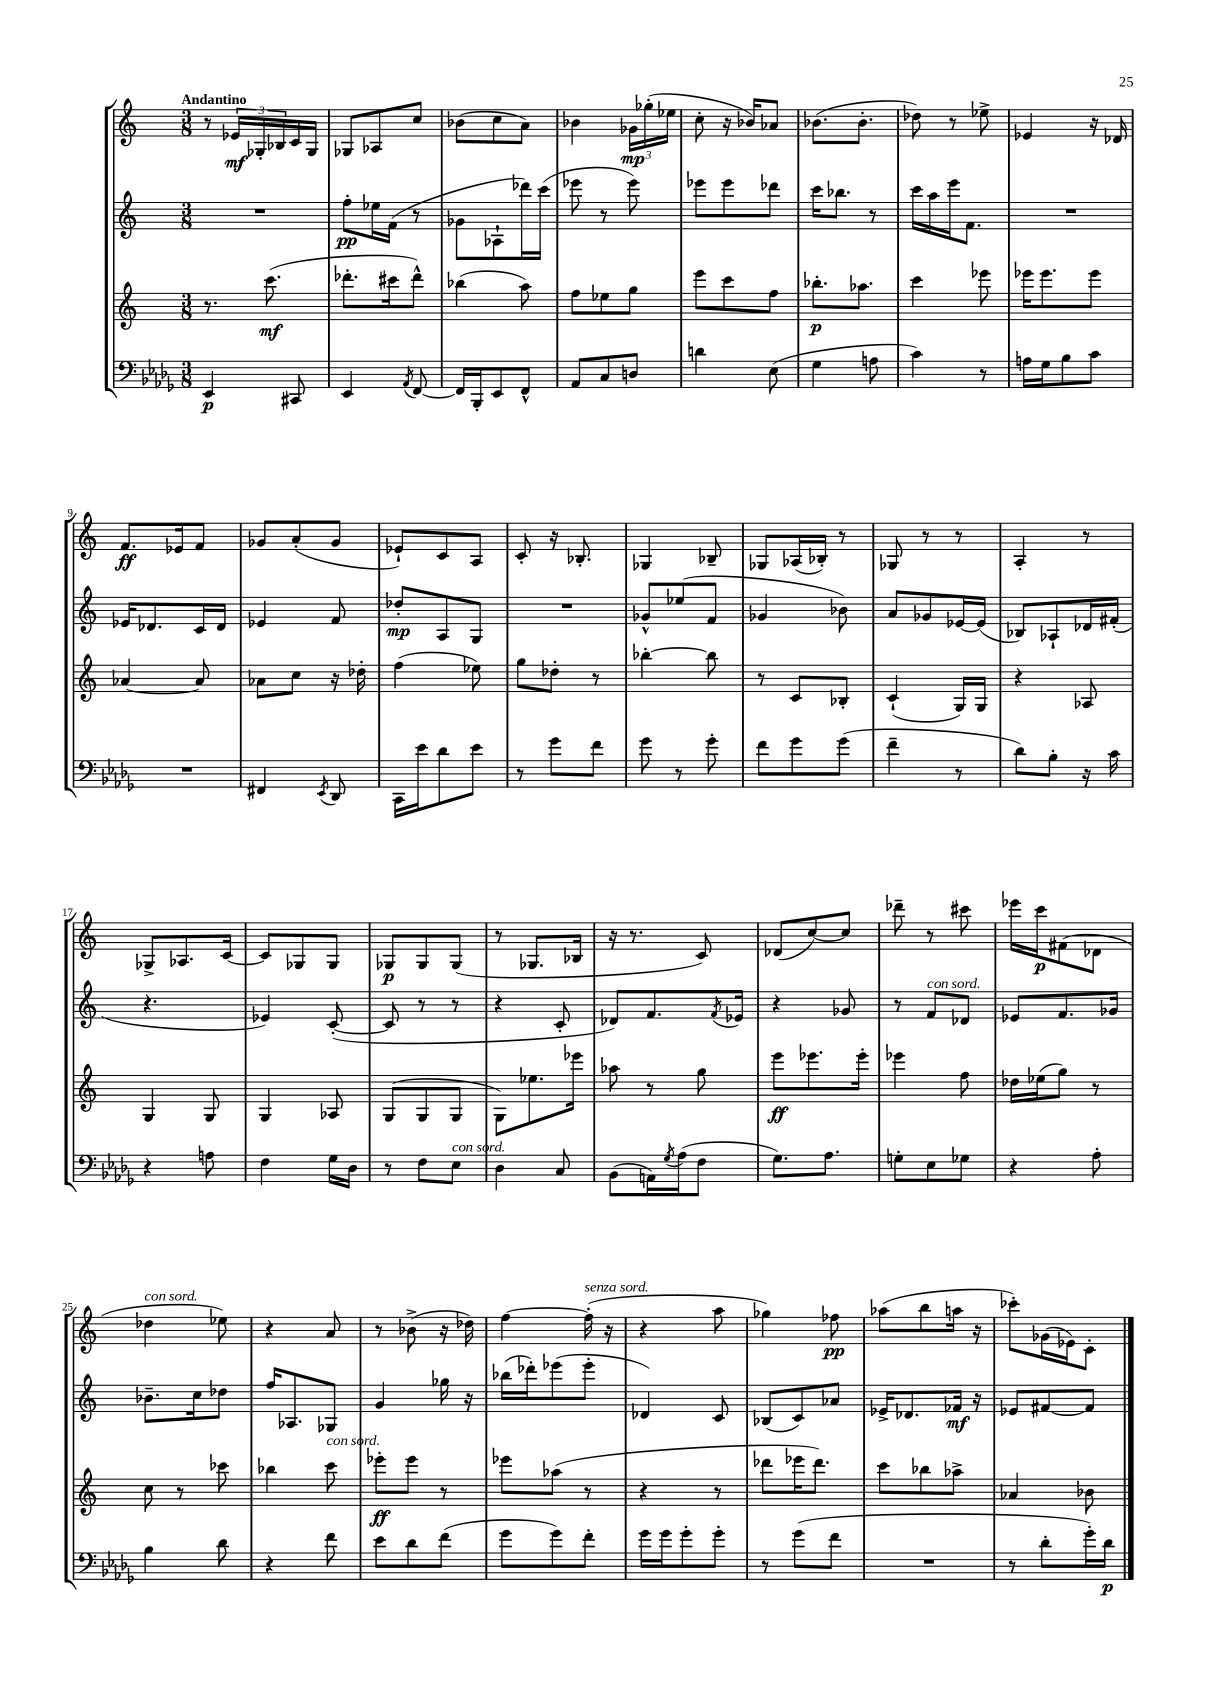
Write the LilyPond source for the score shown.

<<
\new StaffGroup <<
\new Staff = "s0" {
    \clef treble \key c \major \numericTimeSignature \time 3/8 \tempo "Andantino"
    r8 \tuplet 3/2 { ees'16\mf ges16-. bes16 } c'16 ges16 |
    ges8 aes8 c''8 |
    bes'8( c''8 a'8) |
    bes'4 \tuplet 3/2 { ges'16\mp ges''16-.( ees''16 } |
    c''8-. r16 bes'16) aes'8 |
    bes'8.( bes'8.-. |
    des''8) r8 ees''8-> |
    ees'4 r16 des'16 |
    f'8.\ff ees'16 f'8 |
    ges'8 a'8-.( ges'8 |
    ees'8-!) c'8 a8 |
    c'8-. r16 bes8.-. |
    ges4 bes8-- |
    ges8 aes16( bes16-.) r8 |
    ges8 r8 r8 |
    a4-. r8 |
    ges8-> aes8. c'16~ |
    c'8 ges8 ges8 |
    ges8\p ges8 ges8( |
    r8 ges8. bes16 |
    r16 r8. c'8) |
    des'8( c''8~) c''8 |
    des'''8-- r8 cis'''8 |
    ees'''16 c'''16\p fis'8( des'8 |
    des''4^\markup { \italic "con sord." } ees''8) |
    r4 a'8 |
    r8 bes'8->( r16 des''16) |
    f''4~ f''16-.^\markup { \italic "senza sord." }( r16 |
    r4 a''8 |
    ges''4) fes''8\pp |
    aes''8( b''8 a''16 r16 |
    ces'''8-.) ges'16( ees'16) c'8-. \bar "|." |
}
\new Staff = "s1" {
    \clef treble \key c \major \numericTimeSignature \time 3/8
    R4. |
    f''8-.\pp ees''16 f'16( r8 |
    ges'8 aes8-! des'''16) c'''16( |
    ees'''8 r8 ees'''8) |
    ees'''8 ees'''8 des'''8 |
    c'''16 bes''8. r8 |
    c'''16 a''16 e'''16 f'8. |
    R4. |
    ees'16 des'8. c'16 des'16 |
    ees'4 f'8 |
    des''8-.\mp a8 g8 |
    R4. |
    ges'8-^ ees''8( f'8 |
    ges'4 bes'8) |
    a'8 ges'8 ees'16~ ees'16( |
    bes8) aes8-! des'16 fis'16-.( |
    r4. |
    ees'4) c'8~-.( |
    c'8 r8 r8 |
    r4 c'8-. |
    des'8) f'8. \acciaccatura { f'8 } ees'16 |
    r4 ges'8 |
    r8 f'8^\markup { \italic "con sord." } des'8 |
    ees'8 f'8. ges'16 |
    bes'8.-- c''16 des''8 |
    f''16 aes8. ges8 |
    g'4 ges''16 r16 |
    bes''16( des'''16-.) ees'''8( ees'''8-. |
    des'4) c'8 |
    bes8( c'8) aes'8 |
    ees'16-> des'8. fes'16\mf r16 |
    ees'8 fis'8~ fis'8 \bar "|." |
}
\new Staff = "s2" {
    \clef treble \key c \major \numericTimeSignature \time 3/8
    r8. c'''8.\mf( |
    des'''8.-. cis'''16 des'''8-^) |
    bes''4( a''8) |
    f''8 ees''8 g''8 |
    e'''8 c'''8 f''8 |
    bes''8.-.\p aes''8. |
    c'''4 ees'''8 |
    ees'''16 ees'''8. ees'''8 |
    aes'4~ aes'8 |
    aes'8 c''8 r16 des''16-. |
    f''4( ees''8) |
    g''8 des''8-. r8 |
    bes''4~-. bes''8 |
    r8 c'8 bes8-. |
    c'4-!( g16) g16 |
    r4 aes8 |
    g4 g8 |
    g4 aes8 |
    g8( g8 g8 |
    g8) ees''8. ees'''16 |
    aes''8 r8 g''8 |
    e'''8\ff ees'''8. ees'''16-. |
    ees'''4 f''8 |
    des''16 ees''16( g''8) r8 |
    c''8 r8 ces'''8 |
    bes''4 c'''8^\markup { \italic "con sord." } |
    ees'''8-.\ff ees'''8 r8 |
    ees'''8 aes''8( r8 |
    r4 r8 |
    des'''8 ees'''16 des'''8.) |
    c'''8 bes''8 aes''8-> |
    aes'4 bes'8 \bar "|." |
}
\new Staff = "s3" {
    \clef bass \key des \major \numericTimeSignature \time 3/8
    ees,4\p cis,8 |
    ees,4 \acciaccatura { aes,8 } f,8~ |
    f,16 bes,,16-. ees,8 f,8-^ |
    aes,8 c8 d8 |
    d'4 ees8( |
    ges4 a8 |
    c'4) r8 |
    a16 ges16 bes8 c'8 |
    R4. |
    fis,4 \acciaccatura { ees,8 } des,8 |
    c,16 ees'16 des'8 ees'8 |
    r8 ges'8 f'8 |
    ges'8 r8 ges'8-. |
    f'8 ges'8 ges'8( |
    f'4-- r8 |
    des'8) bes8-. r16 c'16 |
    r4 a8 |
    f4 ges16 des16 |
    r8 f8 ees8^\markup { \italic "con sord." } |
    des4 c8 |
    bes,8( a,16) \acciaccatura { ges8 } aes16( f8 |
    ges8.) aes8. |
    g8-. ees8 ges8 |
    r4 aes8-. |
    bes4 des'8 |
    r4 f'8 |
    ees'8 des'8 f'8( |
    ges'8 ges'8) f'8-. |
    ges'16 ges'16 ges'8-. ges'8-. |
    r8 ges'8( f'8 |
    R4. |
    r8 des'8-. ges'16-.) des'16\p \bar "|." |
}
>>
>>
